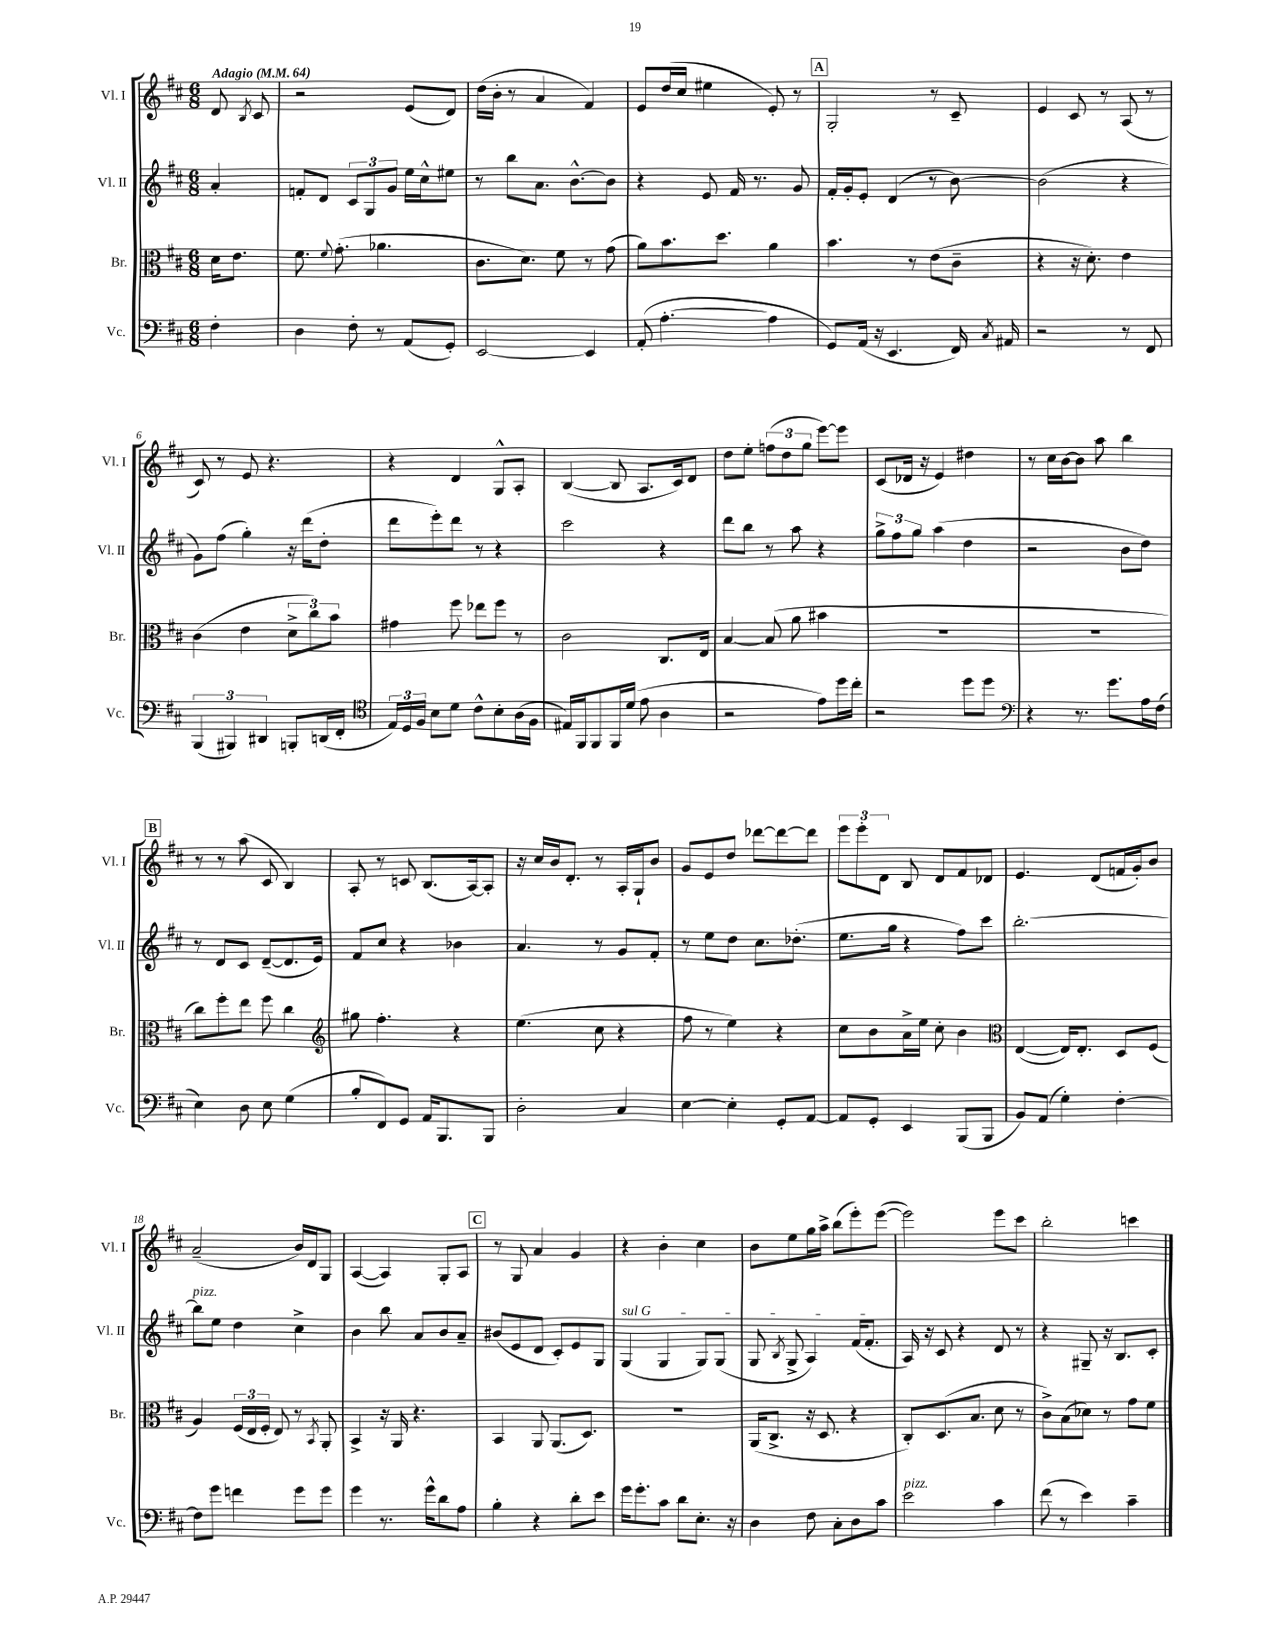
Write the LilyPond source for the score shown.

<<
\new StaffGroup <<
\new Staff = "s0" \with { instrumentName = "Vl. I" shortInstrumentName = "Vl. I" } {
    \clef treble \key d \major \numericTimeSignature \time 6/8 \partial 4 \tempo "Adagio" 4 = 64
    \autoBeamOff d'8 \acciaccatura { b8 } cis'8 |
    r2 e'8[( d'8]) |
    d''16[( b'16]-. r8 a'4 fis'4) |
    e'8[ d''16( cis''16] eis''4 e'8-.) r8 |
    \mark \markup { \box "A" } g2-. r8 cis'8-- |
    e'4 cis'8 r8 a8( r8 |
    cis'8) r8 e'8 r4. |
    r4 d'4 g8[-^ a8]-. |
    b4~( b8 a8.[ cis'16) d'8] |
    d''8[ e''8]-. \tuplet 3/2 { f''8[( d''8 g''8] } e'''8[~) e'''8] |
    cis'8[( des'16] r16 e'4) dis''4 |
    r8 cis''16[ b'16~ b'8] a''8 b''4 |
    \mark \markup { \box "B" } r8 r8 a''8( cis'8 b4) |
    a8-. r8 c'8 b8.[( a16~) a8]-. |
    r16 cis''16[ b'16 d'8.]-. r8 a16[-. g16-! b'8] |
    g'8[ e'8 d''8] des'''8[~ des'''8~ des'''8] |
    \tuplet 3/2 { e'''8[ e'''8-. d'8] } b8 d'8[ fis'8 des'8] |
    e'4. d'8[( f'16 g'16-.) b'8] |
    a'2--( b'16[) d'16 g8] |
    a4~( a4) g8[-. a8] |
    \mark \markup { \box "C" } r8 g8 a'4 g'4 |
    r4 b'4-. cis''4 |
    b'8[ e''8 g''16 a''16]-> b''8[( e'''8-.) e'''8]~( |
    e'''2) e'''8[ cis'''8] |
    b''2-. c'''4 \bar "|." |
}
\new Staff = "s1" \with { instrumentName = "Vl. II" shortInstrumentName = "Vl. II" } {
    \clef treble \key d \major \numericTimeSignature \time 6/8 \partial 4
    \autoBeamOff a'4-. |
    f'8[-. d'8] \tuplet 3/2 { cis'8[ g8 g'8] } e''16[ cis''16-^ eis''8] |
    r8 b''8[ a'8.] b'8.[~-^ b'8] |
    r4 e'8 fis'16 r8. g'8 |
    \mark \markup { \box "A" } fis'16[-. g'16-. e'8]-. d'4( r8 b'8~) |
    b'2( r4 |
    g'8[) fis''8]( g''4-.) r16 d'''16[( d''8]-. |
    d'''8[ e'''8-.) d'''8] r8 r4 |
    cis'''2 r4 |
    d'''8[ b''8] r8 a''8 r4 |
    \tuplet 3/2 { g''8[-> fis''8 g''8] } a''4( d''4 |
    r2 b'8[ d''8]) |
    \mark \markup { \box "B" } r8 d'8[ cis'8] d'8[~--( d'8. e'16]) |
    fis'8[ cis''8] r4 bes'4 |
    a'4. r8 g'8[ fis'8]-. |
    r8 e''8[ d''8] cis''8.[ des''8.]-.( |
    e''8.[ g''16] r4 fis''8[) cis'''8] |
    b''2.~-. |
    b''8[^\markup { \italic "pizz." } e''8] d''4 cis''4-> |
    b'4 b''8 a'8[ b'8 a'8]-- |
    \mark \markup { \box "C" } bis'8[( e'8 d'8] cis'8[-.) e'8 g8] |
    \once \override TextSpanner.bound-details.left.text = \markup { \italic "sul G" } g4\startTextSpan( g4 g8[) g8]( |
    g8 \acciaccatura { b8 } g8-> a4) fis'16[( fis'8.]-.\stopTextSpan |
    a16) r16 cis'8 r4 d'8 r8 |
    r4 gis8-- r16 b8.[ cis'8]-. \bar "|." |
}
\new Staff = "s2" \with { instrumentName = "Br." shortInstrumentName = "Br." } {
    \clef alto \key d \major \numericTimeSignature \time 6/8 \partial 4
    \autoBeamOff d'16[ e'8.] |
    fis'8. \appoggiatura { fis'8 } g'8.-.( aes'4. |
    cis'8.[ d'8.]) fis'8 r8 g'8( |
    a'8[) b'8. d''8.] a'4 |
    \mark \markup { \box "A" } b'4. r8 e'8[( cis'8]-- |
    r4 r16 d'8.-.) e'4 |
    cis'4( e'4 \tuplet 3/2 { d'8[-> cis''8) b'8] } |
    gis'4 fis''8 ees''8[ fis''8] r8 |
    cis'2 cis8.[ e16] |
    b4~ b8( a'8 bis'4 |
    R2. |
    R2. |
    \mark \markup { \box "B" } cis''8[) fis''8-. e''8] fis''8 cis''4 |
    \clef treble gis''8 fis''4.-. r4 |
    e''4.( cis''8 r4 |
    fis''8 r8 e''4) r4 |
    cis''8[ b'8 a'16-> e''16] cis''8-. b'4 |
    \clef alto e4~( e16[) e8.]-. d8[ fis8]( |
    a4) \tuplet 3/2 { fis16[( e16 fis16]-. } e8) r8 \acciaccatura { b,8 } a,8-. |
    b,4-> r16 a,16 r4. |
    \mark \markup { \box "C" } b,4 a,8 a,8.[( d8.]) |
    R2. |
    a,16[( cis8.]-> r16 d8. r4 |
    cis8[-.) d8.( b8.] d'8 r8 |
    cis'8[->) b8( des'8]) r8 g'8[ fis'8] \bar "|." |
}
\new Staff = "s3" \with { instrumentName = "Vc." shortInstrumentName = "Vc." } {
    \clef bass \key d \major \numericTimeSignature \time 6/8 \partial 4
    \autoBeamOff fis4-. |
    d4 fis8-. r8 a,8[( g,8]-.) |
    e,2~ e,4 |
    a,8-.( a4.~-. a4 |
    \mark \markup { \box "A" } g,8[) a,16]( r16 e,4. fis,16) \acciaccatura { cis8 } ais,16 |
    r2 r8 fis,8 |
    \tuplet 3/2 { b,,4( bis,,4) dis,4 } b,,8[-. d,16( fis,16]-. |
    \clef tenor \tuplet 3/2 { e16[) d16 fis16] } b8[ d'8] cis'8[-^ b8-. a16( fis16] |
    eis16[) fis,16 fis,8 fis,16 d'16]( e'8 a4 |
    r2 e'8[) d''16 cis''16]-. |
    r2 d''8[ d''8] |
    \clef bass r4 r8. g'8.[ a16 fis16]( |
    \mark \markup { \box "B" } e4) d8 e8 g4( |
    b8[-. fis,8) g,8] a,16[ b,,8. b,,8] |
    d2-. cis4 |
    e4~ e4-. g,8[-. a,8]~ |
    a,8[ g,8]-. e,4 b,,8[( b,,8] |
    b,8[) a,8]( g4-.) fis4~-. |
    fis8[ g'8] f'4 g'8[ g'8] |
    g'4 r8. g'16[-^ d'8 a8] |
    \mark \markup { \box "C" } b4-. r4 d'8[-. e'8] |
    g'16[ g'8.-. cis'8] d'8[ e8.]-. r16 |
    d4 fis8 cis8[-. d8 cis'8] |
    e'2^\markup { \italic "pizz." } cis'4 |
    fis'8( r8 e'4) cis'4-- \bar "|." |
}
>>
>>
